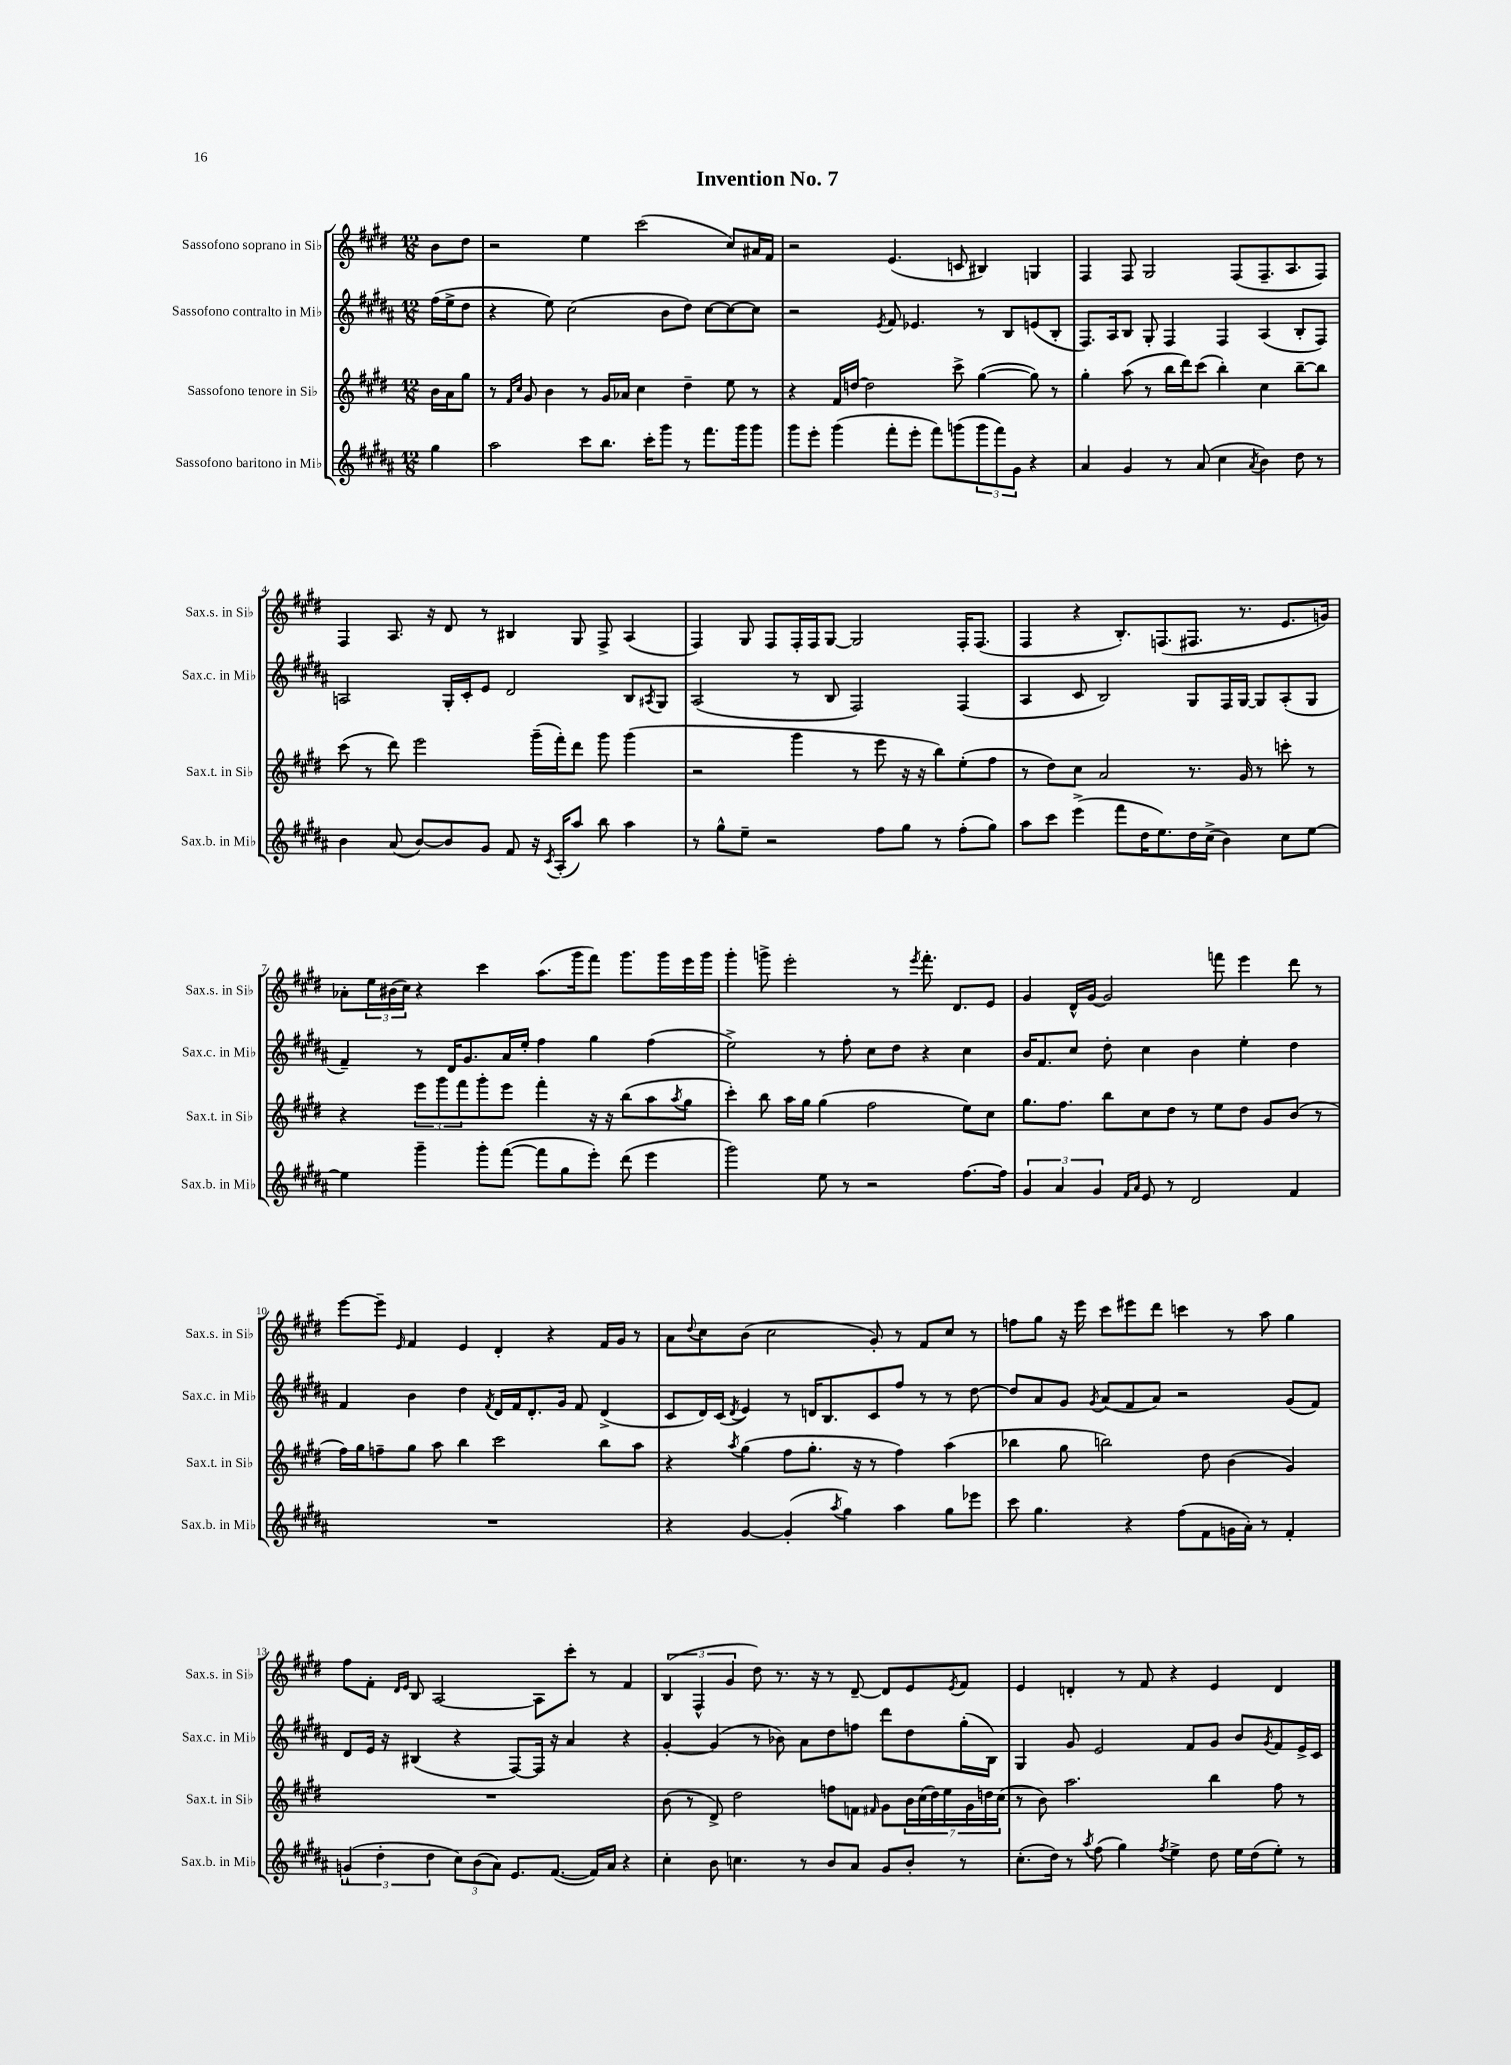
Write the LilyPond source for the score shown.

\header { title = "Invention No. 7" }
<<
\new StaffGroup <<
\new Staff = "s0" \with { instrumentName = "Sassofono soprano in Sib" shortInstrumentName = "Sax.s. in Sib" } {
    \clef treble \key e \major \numericTimeSignature \time 12/8 \partial 4
    b'8 dis''8 |
    r2 e''4 cis'''2( cis''8) ais'16 fis'16 |
    r2 e'4.( c'8 bis4) g4 |
    fis4 fis8 gis2 fis8( fis8.-- a8. fis8) |
    fis4 a8. r16 dis'8 r8 bis4 gis8 fis8-> a4( |
    fis4) gis8 fis8 fis16-. fis16 gis8~ gis2 fis16-. fis8.( |
    fis4 r4 b8.-.) f8.( fis8. r8. e'8. g'16) |
    aes'8-. \tuplet 3/2 { e''16 bis'16( cis''16) } r4 cis'''4 a''8.( gis'''16 fis'''8) gis'''8. gis'''16 e'''16 gis'''16 |
    gis'''4-. g'''8-> e'''2-. r8 \acciaccatura { e'''8 } fis'''8.-. dis'8. e'8 |
    gis'4 dis'16-^ gis'16~ gis'2 f'''8 e'''4 dis'''8 r8 |
    e'''8~ e'''8-- \grace { e'16 } fis'4 e'4 dis'4-. r4 fis'16 gis'16 r8 |
    a'8 \appoggiatura { dis''8 } cis''8 b'8( cis''2 gis'8-.) r8 fis'8 cis''8 r8 |
    f''8 gis''8 r16 e'''16 cis'''8 eis'''8 dis'''8 c'''4 r8 a''8 gis''4 |
    fis''8 fis'8-. \grace { dis'16 e'16 } b8 a2~ a8 cis'''8-. r8 fis'4 |
    \tuplet 3/2 { b4( fis4-^ gis'4 } dis''8) r8. r16 r8 dis'8~-- dis'8 e'8 \acciaccatura { e'8 } fis'8 |
    e'4 d'4-. r8 fis'8 r4 e'4 d'4 \bar "|." |
}
\new Staff = "s1" \with { instrumentName = "Sassofono contralto in Mib" shortInstrumentName = "Sax.c. in Mib" } {
    \clef treble \key b \major \numericTimeSignature \time 12/8 \partial 4
    fis''16( e''16-> dis''8 |
    r4 e''8) cis''2( b'8 dis''8) cis''8~ cis''8~ cis''8 |
    r2 \acciaccatura { e'8 } fis'8 ees'4. r8 b8 e'8( b8-. |
    fis8.) ais16 b8 gis8-. fis4 fis4 ais4( b8-. fis8) |
    a2 gis16-. cis'16-. e'8 dis'2 b8 \acciaccatura { ais8 } gis8 |
    ais2( r8 b8 fis2) fis4( |
    ais4 cis'8 b2) gis8 fis16 gis16~ gis8 ais8-.( gis8 |
    fis'4--) r8 dis'16 gis'8. ais'16 e''16-. fis''4 gis''4 fis''4( |
    e''2->) r8 fis''8-. cis''8 dis''8 r4 cis''4 |
    b'16 fis'8. cis''8 dis''8-. cis''4 b'4 e''4-. dis''4 |
    fis'4 b'4 dis''4 \acciaccatura { fis'8 } dis'16 fis'16 dis'8.-. gis'16 fis'8 dis'4->( |
    cis'8 dis'16) cis'16( \acciaccatura { dis'8 } e'4) r8 d'16 b8. cis'8 fis''8 r8 r8 dis''8~ |
    dis''8 ais'8 gis'8 \acciaccatura { gis'8 } ais'8( fis'8 ais'8) r2 gis'8( fis'8) |
    dis'8 e'16 r16 bis4( r4 fis8~) fis16 r16 ais'4 r4 |
    gis'4~-. gis'4( r8 bes'8) ais'8 dis''8 f''8 dis'''8 dis''8 gis''16-.( b16) |
    gis4 gis'8 e'2 fis'8 gis'8 b'8 \acciaccatura { gis'8 } fis'8 e'16-> cis'16 \bar "|." |
}
\new Staff = "s2" \with { instrumentName = "Sassofono tenore in Sib" shortInstrumentName = "Sax.t. in Sib" } {
    \clef treble \key e \major \numericTimeSignature \time 12/8 \partial 4
    b'16 a'16 gis''8 |
    r8 \grace { fis'16 cis''16 } gis'8 b'4 r8 gis'16 aes'16 cis''4 dis''4-- e''8 r8 |
    r4 fis'16 d''16~ d''2 cis'''8-> gis''4~( gis''8) r8 |
    gis''4-. a''8( r8 b''16 dis'''16) cis'''8( b''4-.) cis''4 b''8~-- b''8 |
    cis'''8( r8 dis'''8) e'''2 gis'''16--( fis'''16-.) dis'''8 gis'''8 gis'''4( |
    r2 gis'''4 r8 e'''8 r16 r16 b''8) e''8-.( fis''8 |
    r8 dis''8) cis''8 a'2 r8. gis'16 r8 c'''8-. r8 |
    r4 \tuplet 3/2 { e'''8 gis'''8 fis'''8 } gis'''8-. e'''8 fis'''4-. r16 r16 b''8( a''8 \acciaccatura { a''8 } gis''8 |
    cis'''4-.) b''8 a''16 gis''16 gis''4( fis''2 e''8) cis''8 |
    gis''8. fis''8. b''8 cis''8 dis''8 r8 e''8 dis''8 gis'8 b'8( r8 |
    fis''16) gis''16 f''8-- gis''8 a''8 b''4 cis'''2 b''8 a''8 |
    r4 \acciaccatura { a''8 } gis''4( fis''8 gis''8.-. r16 r8 fis''4) a''4( |
    bes''4 gis''8 b''2) dis''8 b'4( gis'4) |
    R1. |
    b'8( r8 dis'8->) dis''2 f''8 f'8 \grace { fis'16 } gis'8 \tuplet 7/4 { b'16 cis''16( dis''16) e''16 gis'16 d''16 cis''16( } |
    r8 b'8) a''2. b''4 fis''8 r8 \bar "|." |
}
\new Staff = "s3" \with { instrumentName = "Sassofono baritono in Mib" shortInstrumentName = "Sax.b. in Mib" } {
    \clef treble \key b \major \numericTimeSignature \time 12/8 \partial 4
    gis''4 |
    ais''2 cis'''8 b''8. cis'''16-. gis'''8 r8 fis'''8. gis'''16 gis'''8 |
    gis'''8 e'''8-. gis'''4( fis'''8-. e'''8-. fis'''8) g'''8( \tuplet 3/2 { g'''8 fis'''8) gis'8 } r4 |
    ais'4 gis'4 r8 ais'8( cis''4 \acciaccatura { ais'8 } b'4) dis''8 r8 |
    b'4 ais'8( b'8~) b'8 gis'8 fis'8 r16 \acciaccatura { cis'8 } ais16-.( ais''8) b''8 ais''4 |
    r8 gis''8-^ e''8-- r2 fis''8 gis''8 r8 fis''8-.( gis''8) |
    ais''8 cis'''8 e'''4->( fis'''8 dis''16 e''8.) dis''16 cis''16->( b'4) cis''8 e''8~ |
    e''4 gis'''4-- gis'''8-. fis'''8~( fis'''8 gis''8 e'''8-.) dis'''8( e'''4 |
    gis'''2) e''8 r8 r2 fis''8.~ fis''16 |
    \tuplet 3/2 { gis'4 ais'4 gis'4 } \grace { fis'16 ais'16 } e'8 r8 dis'2 fis'4 |
    R1. |
    r4 gis'4~ gis'4-.( \acciaccatura { ais''8 } gis''4) ais''4 gis''8 ees'''8 |
    cis'''8 gis''4. r4 fis''8( fis'8 g'16 ais'16-.) r8 fis'4-. |
    \tuplet 3/2 { g'4-!( dis''4-. dis''4 } \tuplet 3/2 { cis''8) b'8( ais'8) } e'8. fis'8.~( fis'16) ais'16 r4 |
    cis''4-. b'8 c''4. r8 b'8 ais'8 gis'8 b'8-. r8 |
    cis''8.-.( dis''16) r8 \acciaccatura { ais''8 } fis''8( gis''4) \acciaccatura { fis''8 } e''4-> dis''8 e''16 dis''16( e''8-.) r8 \bar "|." |
}
>>
>>
